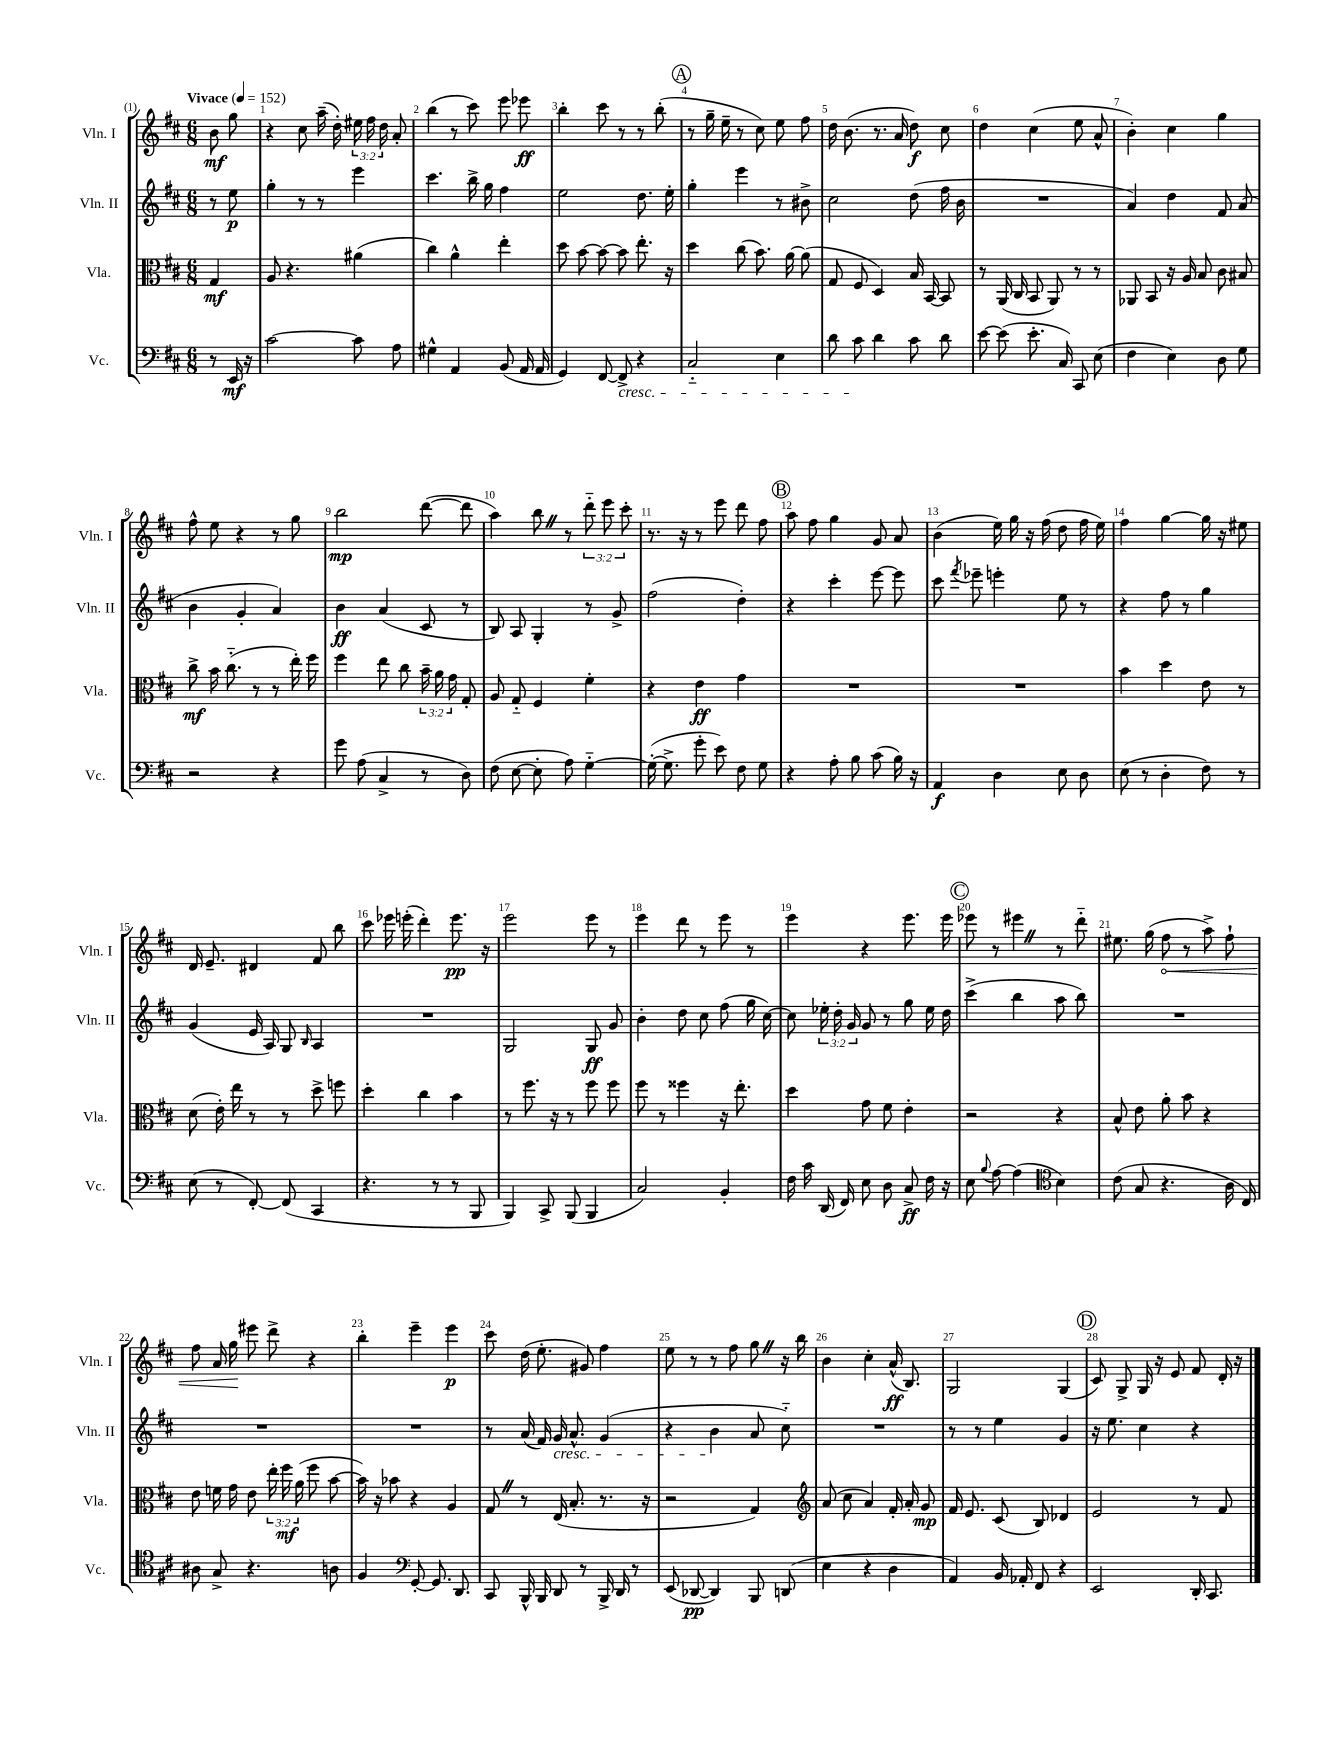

**kern	**kern	**kern	**kern
*staff4	*staff3	*staff2	*staff1
*clefF4	*clefC3	*clefG2	*clefG2
*k[f#c#]	*k[f#c#]	*k[f#c#]	*k[f#c#]
*M6/8	*M6/8	*M6/8	*M6/8
*MM152	*MM152	*MM152	*MM152
8r	4G	8r	8b
16EE	.	8ee	8gg
16r	.	.	.
=	=	=	=
[2c#	8A	4gg'	4r
.	4.r	.	.
.	.	8r	8cc#
.	.	8r	(16aa~
.	.	.	16dd')
8c#]	(4a#	4eee	24ee#
.	.	.	24ff#
.	.	.	24dd
8A	.	.	8a'
=	=	=	=
4G#^^	4cc#)	4.ccc#	(4bb
4AA	4a^^	.	8r
.	.	16bb^	8ccc#)
.	.	16gg	.
(8BB	4ee'	4ff#	8eee
16AA	.	.	8eee-
16AA	.	.	.
=	=	=	=
4GG)	8dd	2ee	4bb'
.	[8b	.	.
[8FF#	8b_	.	8ccc#
8FF#^]	8b]	.	8r
4r	8.ee'	8.dd	8r
.	.	.	(8bb'
.	16r	16ee'	.
=	=	=	=
2C#'~	4dd	4gg'	8r
.	.	.	16gg~
.	.	.	16ee~
.	(8cc#	4eee	8r
.	8.b)	.	8cc#)
4E	.	8r	8ee
.	[16a	.	.
.	(8a]	8b#^	8ff#
=	=	=	=
8d	8G	2cc#	16dd
.	.	.	(8.b
8c#	8F#	.	.
4d	4D)	.	8.r
.	.	.	16a
8c#	16B	(8dd	8dd)
.	[16BB	.	.
8d	8BB]	16ff#	8cc#
.	.	16b	.
=	=	=	=
[8e	8r	2.r	4dd
(8e]	(16AA	.	.
.	16C#	.	.
8.e'	8BB	.	(4cc#
.	8AA)	.	.
16C#)	.	.	.
8CC#	8r	.	8ee
(8E	8r	.	8a^^
=	=	=	=
4F#	8AA-	4a)	4b')
.	8BB	.	.
4E)	16r	4dd	4cc#
.	16A	.	.
.	8B	.	.
8D	8c#	8f#	4gg
8G	8B#	(8a	.
=	=	=	=
2r	8cc#^	4b	8ff#^^
.	16b	.	8ee
.	(8.cc#'~	.	.
.	.	4g'	4r
.	8r	.	.
4r	8r	4a)	8r
.	16ee')	.	8gg
.	16ff#	.	.
=	=	=	=
8g	4ff#	4b	2bb
(8A	.	.	.
4C#^	8ee	(4a	.
.	8cc#	.	.
8r	24b~	8c#	([8ddd
.	24a	.	.
.	24g	.	.
8D)	8G'	8r	8ddd]
=	=	=	=
(8F#	8A	8B)	4aa)
[8E	8G'~	8A	.
8E']	4F#	4G'	8bb
8A)	.	.	8r
[4G'~	4f#'	8r	12ddd'~
.	.	.	12eee
.	.	8g^	.
.	.	.	12ccc#'
=	=	=	=
(16G'_	4r	(2ff#	8.r
8.G^]	.	.	.
.	.	.	16r
8g'	4e	.	8r
8e)	.	.	8eee
8F#	4g	4dd')	8ddd
8G	.	.	8ff#
=	=	=	=
4r	2.r	4r	8aa
.	.	.	8ff#
8A'	.	4ccc#'	4gg
8B	.	.	.
(8c#	.	[8eee	8g
16B)	.	8eee]	8a
16r	.	.	.
=	=	=	=
4AA	2.r	8ccc#	(4b
.	.	8qfff#	.
.	.	8eee-~	.
4D	.	4eee'	16ee)
.	.	.	16gg
.	.	.	16r
.	.	.	(16ff#
8E	.	8ee	8dd
8D	.	8r	16ff#
.	.	.	16ee)
=	=	=	=
(8E	4b	4r	4ff#
8r	.	.	.
4D'	4dd	8ff#	[4gg
.	.	8r	.
8F#)	8e	4gg	16gg]
.	.	.	16r
8r	8r	.	8ee#
=	=	=	=
(8E	(8d	(4g	16d
.	.	.	8.e~
8r	16e')	.	.
.	16ee	.	.
[8FF#')	8r	16e	4d#
.	.	16A)	.
(8FF#]	8r	8G	.
.	.	16qqB	.
4CC#	8dd^	4A	8f#
.	8ff	.	8bb
=	=	=	=
4.r	4dd'	2.r	8ccc#
.	.	.	16eee-
.	.	.	(16eee'
.	4cc#	.	4ddd')
8r	.	.	.
8r	4b	.	8.eee
8BBB	.	.	.
.	.	.	16r
=	=	=	=
4BBB)	8r	2G	2eee
.	8.ff#	.	.
8CC#^	.	.	.
.	16r	.	.
(8BBB	8r	.	.
4BBB	8ff#	8G	8eee
.	8ff#	8g	8r
=	=	=	=
2C#)	8ff#	4b'	4eee
.	8r	.	.
.	4ff##	8dd	8ddd
.	.	8cc#	8r
4BB'	16r	(8ff#	8eee
.	8.ee'	.	.
.	.	16gg	8r
.	.	[16cc#)	.
=	=	=	=
16F#	4dd	8cc#]	4eee
16c#	.	.	.
(16DD	.	24ee-'	.
.	.	24dd'	.
16FF#)	.	.	.
.	.	24g	.
8E	8g	8g	4r
8D	8f#	8r	.
8C#^	4e'	8gg	8.eee
16F#	.	16ee-	.
16r	.	16dd	16eee
=	=	=	=
8E	2r	(4ccc#^	8eee-
8qqB	.	.	.
[8A	.	.	8r
(4A]	.	4bb	4eee#
*clefC4	*	*	*
4B)	4r	8aa	8r
.	.	8bb)	8ddd'~
=	=	=	=
(8c#	8B^^	2.r	8.ee#
8G	8e	.	.
.	.	.	(16gg
4.r	8a'	.	8ff#
.	8b	.	8r
.	4r	.	8aa^)
16A	.	.	8ff#`
16C#)	.	.	.
=	=	=	=
8A#	8e	2.r	8ff#
8G^	16f	.	16a
.	16g	.	16gg
4.r	8e	.	8eee#
.	24ee'	.	8ddd^
.	24ff#	.	.
.	(24a	.	.
.	8ff#	.	4r
8A	[8b	.	.
=	=	=	=
4F#	16b])	2.r	4bb'
.	16r	.	.
.	8b-	.	.
*clefF4	*	*	*
[8GG'	4r	.	4eee~
8.GG]	.	.	.
.	4A	.	4eee
8.DD	.	.	.
=	=	=	=
8CC#	8G	8r	8ccc#
16BBB^^	8r	(16a	(16dd
16BBB	.	16f#)	8.ee'
8DD	(16E	16g	.
.	8.B'	8.a^^	.
8r	.	.	8g#)
16BBB^	8.r	(4g	4ff#
16DD	.	.	.
8r	.	.	.
.	16r	.	.
=	=	=	=
(8EE	2r	4r	8ee
[8DD-	.	.	8r
4DD-])	.	4b	8r
.	.	.	8ff#
8BBB	4G)	8a	8gg
(8DD	.	8cc#'~)	16r
.	.	.	16bb
=	=	=	=
*	*clefG2	*	*
4E	(8a	2.r	4b
.	8cc#	.	.
4r	4a)	.	4cc#'
4D	16f#'	.	(16a^^
.	16a'	.	8.B)
.	8g	.	.
=	=	=	=
4AA)	16f#	8r	2G
.	8.e	.	.
.	.	8r	.
16BB	(8c#	4ee	.
16AA-'	.	.	.
8FF#	8B)	.	.
4r	4d-	4g	(4G
=	=	=	=
2EE	2e	16r	8c#)
.	.	8.ee	.
.	.	.	8G^
.	.	4cc#	16G
.	.	.	16r
.	.	.	8e
16DD'	8r	4r	8f#
8.CC#	.	.	.
.	8f#	.	16d'
.	.	.	16r
==	==	==	==
*-	*-	*-	*-
